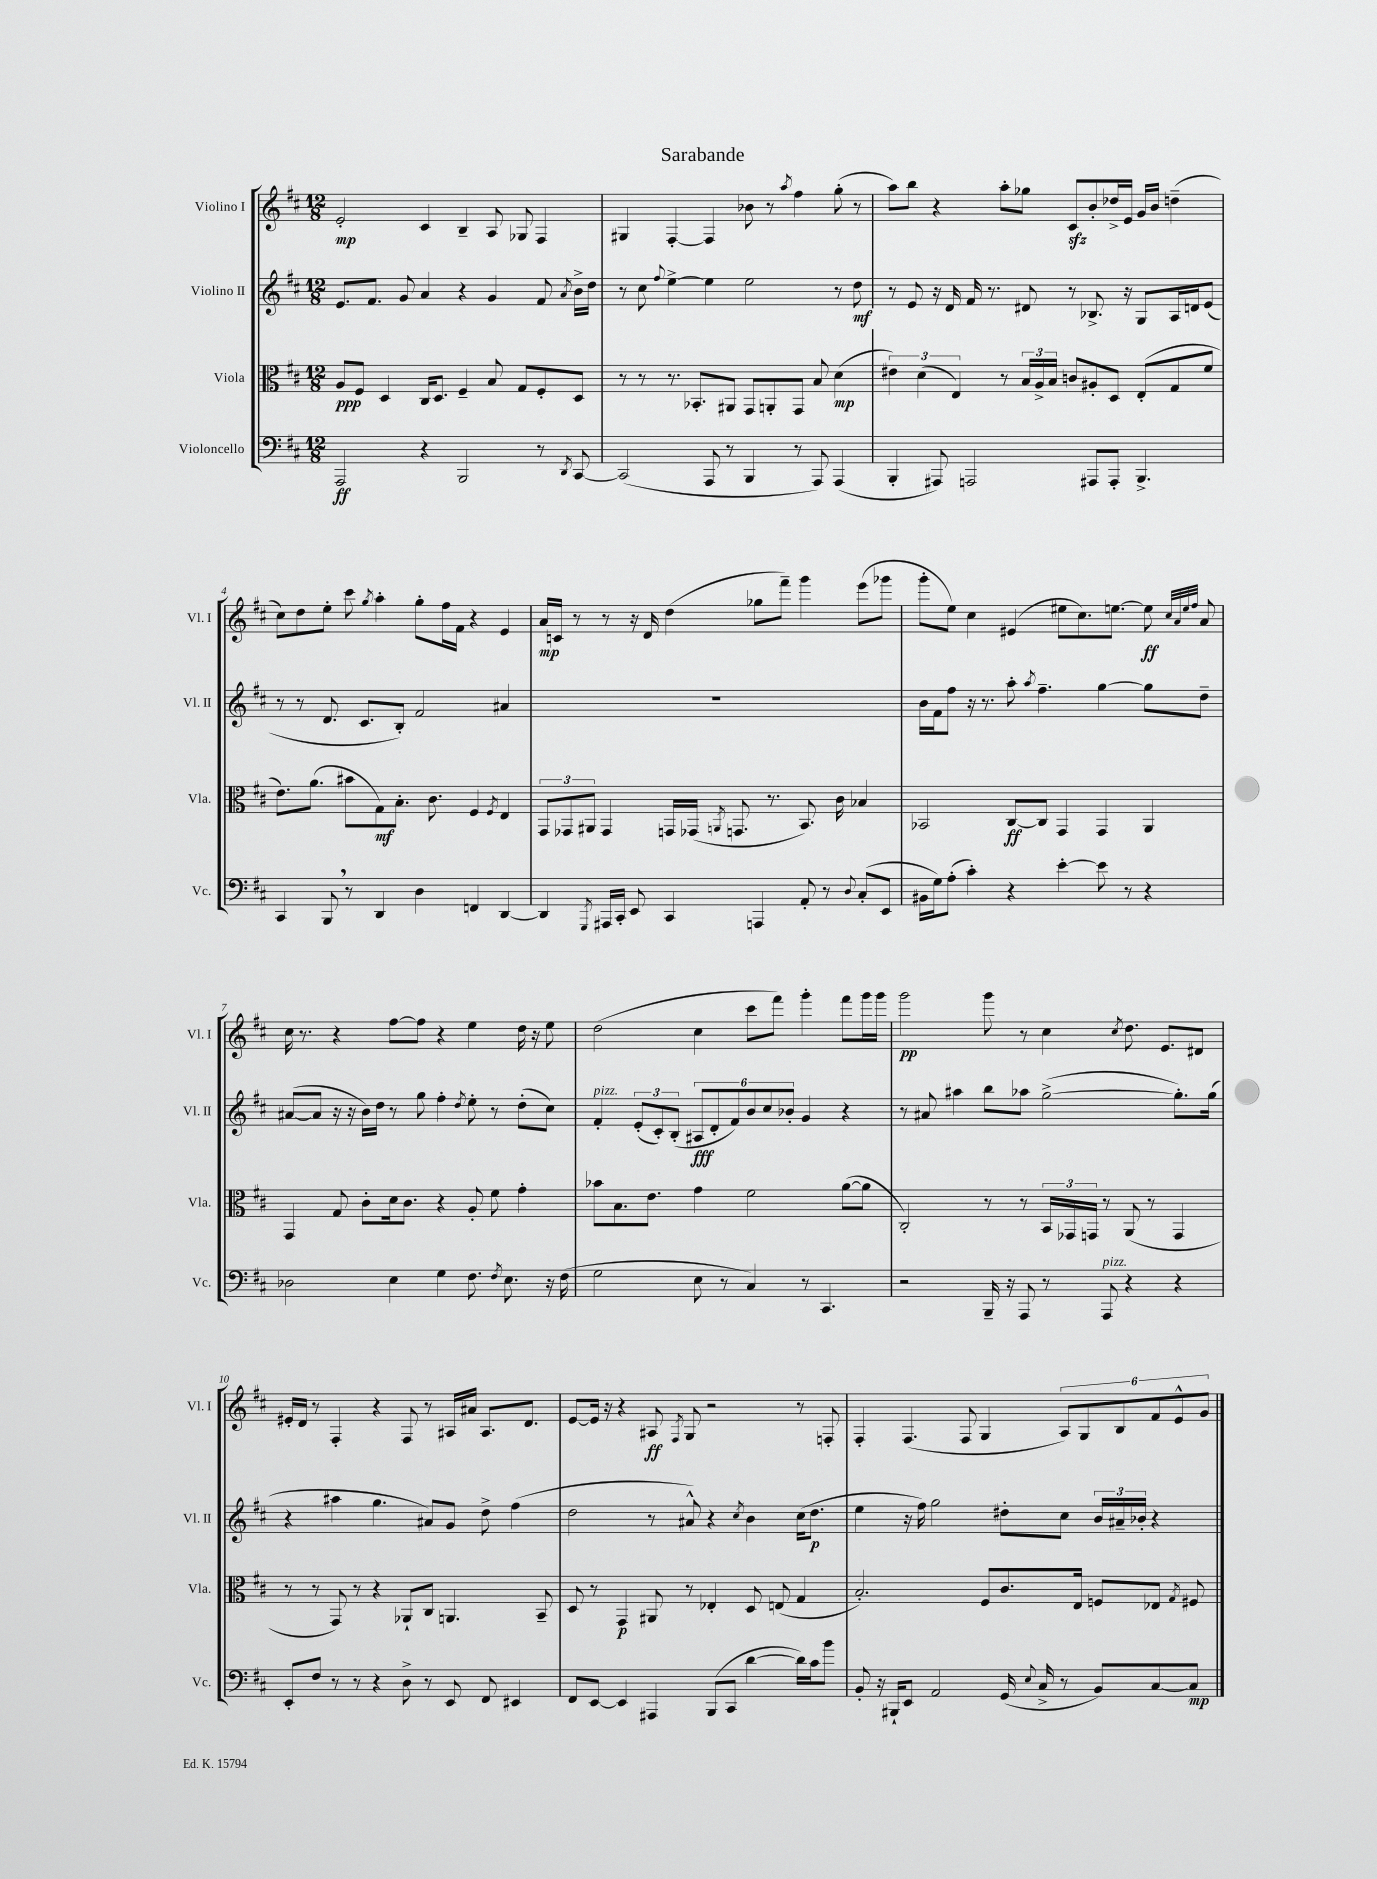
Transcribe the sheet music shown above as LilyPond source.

\header { title = "Sarabande" }
<<
\new StaffGroup <<
\new Staff = "s0" \with { instrumentName = "Violino I" shortInstrumentName = "Vl. I" } {
    \clef treble \key d \major \numericTimeSignature \time 12/8
    \autoBeamOff e'2-.\mp cis'4 b4-- a8 ges8 fis4 |
    gis4 fis4~-. fis4 bes'8 r8 \acciaccatura { a''8 } fis''4 g''8-.( r8 |
    a''8[) b''8] r4 a''8[-. ges''8] cis'8[\sfz b'8-. des''16-> e'16] g'16[ b'16] d''4--( |
    cis''8[) d''8 e''8]-. cis'''8 \acciaccatura { g''8 } a''4-. g''8[-. fis''16 fis'16] r4 e'4 |
    a'16[\mp c'16] r8 r8 r16 d'16 d''4( ges''8[ fis'''8]--) g'''4 e'''8[( ges'''8] |
    g'''8[-. e''8]) cis''4 eis'4( eis''8[ cis''8.) e''8.]~ e''8\ff \grace { cis''32[ a'32 e''32 fis''32] } a'8 |
    cis''16 r8. r4 fis''8[~ fis''8] r4 e''4 d''16 r16 e''8 |
    d''2( cis''4 cis'''8[ fis'''8]) g'''4-. fis'''8[ g'''16 g'''16] |
    g'''2\pp g'''8 r8 cis''4 \acciaccatura { cis''8 } d''8. e'8.[ dis'8] |
    eis'16[-. d'16] r8 fis4-. r4 fis8 r8 ais16[ ais'16] ais8.[ d'8.] |
    e'8[~ e'16] r16 r4 ais8\ff \acciaccatura { fis8 } g8 r2 r8 f8-. |
    fis4-. fis4.( fis8 g4 \tuplet 6/4 { a8[) g8 b8 fis'8 e'8-^ g'8] } \bar "|." |
}
\new Staff = "s1" \with { instrumentName = "Violino II" shortInstrumentName = "Vl. II" } {
    \clef treble \key d \major \numericTimeSignature \time 12/8
    \autoBeamOff e'8.[ fis'8.] g'8 a'4 r4 g'4 fis'8 \acciaccatura { a'8 } b'16[-> d''16] |
    r8 cis''8 \appoggiatura { fis''8 } e''4~-> e''4 e''2 r8 d''8\mf |
    r8 e'8 r16 d'16 fis'16 r8. dis'8 r8 bes8.-> r16 g8[ a16 d'16 e'8]( |
    r8 r8 d'8. cis'8.[ b8]-.) fis'2 ais'4 |
    R1. |
    b'16[ fis'16 fis''8] r16 r8. a''8-. \acciaccatura { a''8 } fis''4.-- g''4~ g''8[ d''8]-- |
    ais'8[~( ais'8] r16 r16 b'16[) d''16] r8 g''8 fis''4-. \acciaccatura { d''8 } e''8-. r8 d''8[-.( cis''8]) |
    fis'4-.^\markup { \italic "pizz." } \tuplet 3/2 { e'8[-.( cis'8-.) b8]-.( } \tuplet 6/4 { ais8[\fff d'8-. fis'8) b'8 cis''8 bes'8]-. } g'4 r4 |
    r8 ais'8 ais''4 b''8[ aes''8] g''2~->( g''8.[-.) g''16]( |
    r4 ais''4 g''4. ais'8[) g'8] d''8-> fis''4( |
    d''2 r8 ais'8-^) r4 \acciaccatura { cis''8 } b'4 cis''16[( d''8.]\p |
    e''4 r16 fis''16) g''2 dis''8[-. cis''8] \tuplet 3/2 { b'16[ ais'16-- bes'16]-. } r4 \bar "|." |
}
\new Staff = "s2" \with { instrumentName = "Viola" shortInstrumentName = "Vla." } {
    \clef alto \key d \major \numericTimeSignature \time 12/8
    \autoBeamOff a8[\ppp fis8] d4 cis16[ d8.] fis4-- b8 g8[ fis8-. d8] |
    r8 r8 r8. bes,8.[-. ais,8] g,8[ a,8-. g,8] b8 d'4\mp( |
    \tuplet 3/2 { eis'4) d'4( e4) } r8 \tuplet 3/2 { b16[ a16-> b16] } c'8[ ais8-. d8] e8[-.( g8 fis'8] |
    e'8.[) a'8.]( bis'8[ g8\mf) b8.]-. cis'8. fis4 \acciaccatura { fis8 } e4 |
    \tuplet 3/2 { g,8[ ges,8 ais,8] } ges,4 g,16[ ges,16]( \acciaccatura { a,8 } g,8. r8. b,8.) cis'16 bes4 |
    bes,2 cis8[~\ff cis8] g,4 g,4 a,4 |
    g,4 g8 cis'8[-. d'16 cis'8.] r4 a8-. fis'8 g'4-. |
    bes'8[ b8. e'8.] g'4 fis'2 a'8[~( a'8] |
    cis2-.) r8 r8 \tuplet 3/2 { b,16[ ges,16 g,16] } r8 a,8( r8 g,4 |
    r8 r8 g,8) r8 r4 aes,8[-! cis8] a,4. b,8-- |
    d8 r8 g,4\p ais,8 r8 ees4-. d8 e8( g4 |
    b2.-.) fis8[ cis'8. e16] f8[ ees8] \acciaccatura { g8 } fis8 \bar "|." |
}
\new Staff = "s3" \with { instrumentName = "Violoncello" shortInstrumentName = "Vc." } {
    \clef bass \key d \major \numericTimeSignature \time 12/8
    \autoBeamOff a,,2\ff r4 b,,2 r8 \acciaccatura { d,8 } cis,8~ |
    cis,2( a,,8 r8 b,,4 r8 a,,8) a,,4( |
    b,,4-. ais,,8) a,,2 ais,,8[ ais,,8]-. b,,4.-> |
    cis,4 b,,8 \breathe r8 d,4 d4 f,4 d,4~ |
    d,4 \acciaccatura { g,,8 } ais,,16[ cis,16]-. e,8 cis,4 a,,4 a,8-. r8 \appoggiatura { d8 } cis8[-.( e,8] |
    bis,16[ g16) a8]-.( cis'4-.) r4 e'4~-. e'8 r8 r4 |
    des2 e4 g4 fis8. \acciaccatura { fis8 } e8. r16 fis16( |
    g2 e8 r8 cis4) r8 cis,4. |
    r2 b,,16-- r16 a,,8 r8 a,,8^\markup { \italic "pizz." } r4 r4 |
    e,8[-. fis8] r8 r8 r4 d8-> r8 e,8 fis,8 eis,4 |
    fis,8[ e,8]~ e,4 ais,,4 b,,8[( cis,8] d'4~ d'16[) cis'16 b'8] |
    b,8-. r16 bis,,16[-! e,8] a,2 g,16( \appoggiatura { e8 } cis16-> r8 b,8[) cis8~ cis8]\mp \bar "|." |
}
>>
>>
